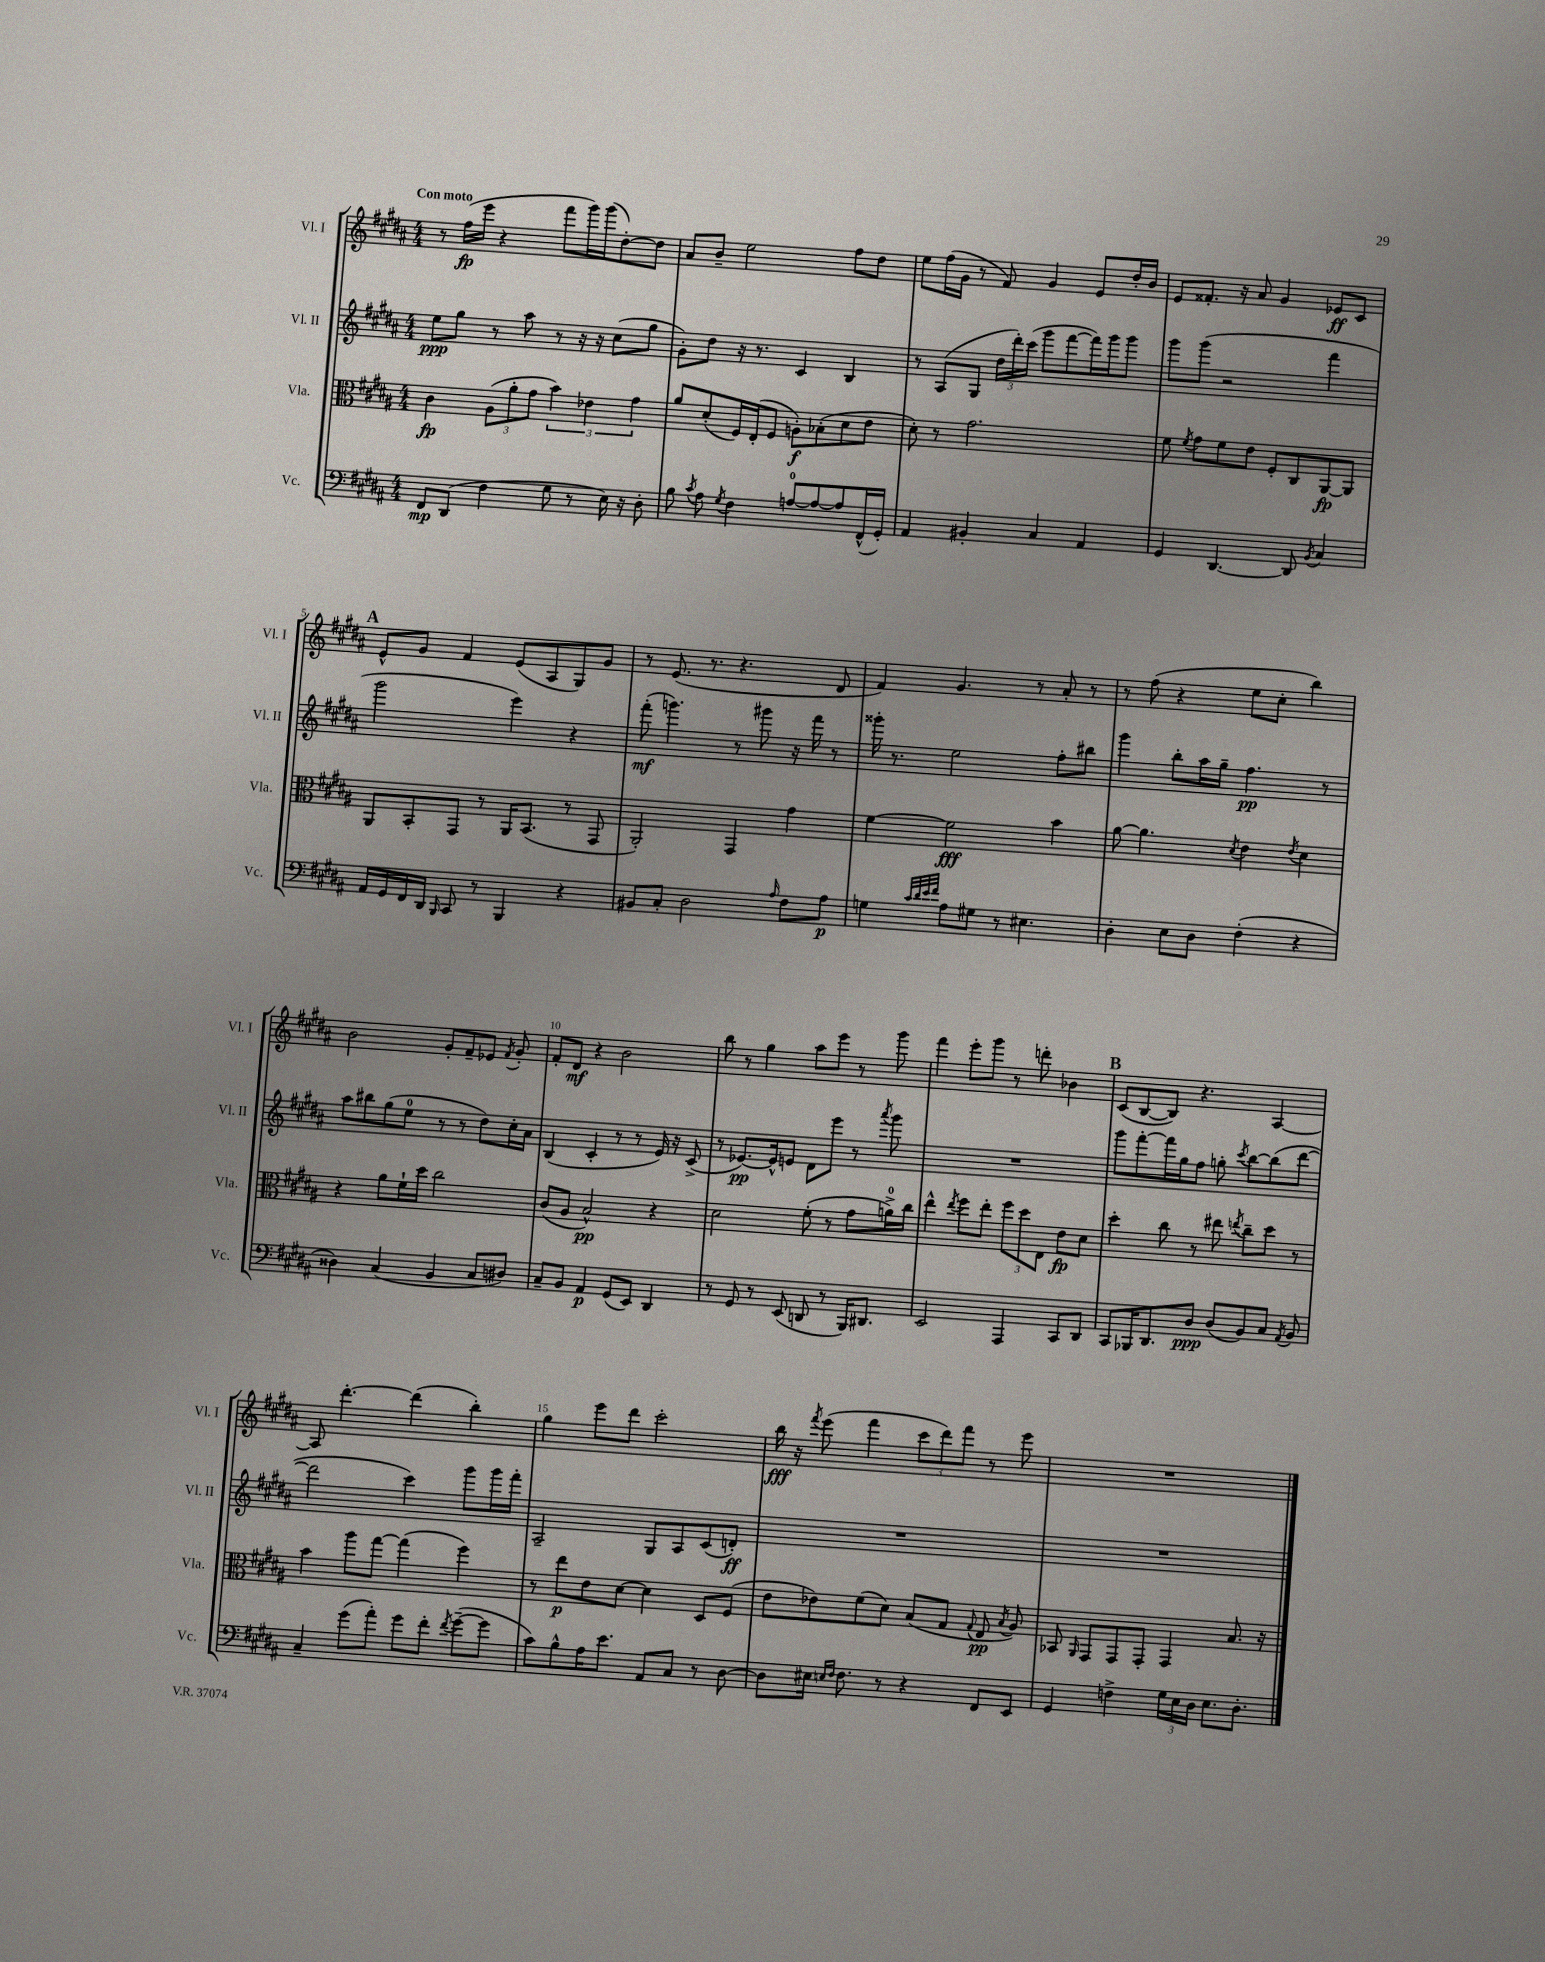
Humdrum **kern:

**kern	**dynam	**kern	**dynam	**kern	**dynam	**kern	**dynam
*part4	*part4	*part3	*part3	*part2	*part2	*part1	*part1
*staff4	*staff4	*staff3	*staff3	*staff2	*staff2	*staff1	*staff1
*I"Vc.	*	*I"Vla.	*	*I"Vl. II	*	*I"Vl. I	*
*I'Vc.	*	*I'Vla.	*	*I'Vl. II	*	*I'Vl. I	*
*clefF4	*	*clefC3	*	*clefG2	*	*clefG2	*
*k[f#c#g#d#a#]	*	*k[f#c#g#d#a#]	*	*k[f#c#g#d#a#]	*	*k[f#c#g#d#a#]	*
*M4/4	*	*M4/4	*	*M4/4	*	*M4/4	*
=1	=1	=1	=1	=1	=1	=1	=1
!	!	!	!	!	!	!LO:TX:a:B:t=Con moto	!
8FF#/L	mp	4c#\	fp	8ee\L	ppp	8r	.
(8DD#/J	.	.	.	8gg#\J	.	(16ff#\LL	fp
.	.	.	.	.	.	16eee\JJ	.
4F#\	.	(12A#\L	.	8r	.	4r	.
.	.	12a#'\	.	.	.	.	.
.	.	.	.	8aa#\	.	.	.
.	.	12g#\J	.	.	.	.	.
8G#\	.	6b\)	.	8r	.	8fff#\L	.
8r	.	.	.	16r	.	16ggg#\L)	.
.	.	6e-X\	.	.	.	.	.
.	.	.	.	16r	.	(16ggg#\J	.
16E\)	.	.	.	(8cc#\L	.	[8dd#'\)	.
16r	.	.	.	.	.	.	.
.	.	6g#\	.	.	.	.	.
8D#'\	.	.	.	8gg#\J	.	8dd#\J]	.
=2	=2	=2	=2	=2	=2	=2	=2
8B\	.	8a#/L	.	8g#'\L)	.	8a#/L	.
8qc#/	.	.	.	.	.	.	.
8A#\	.	(8d#'/	.	8dd#\J	.	8b~/J	.
8qG#/	.	.	.	.	.	.	.
4F#\	.	16F#/L)	.	16r	.	2ee\	.
.	.	(16E'/J	.	8.r	.	.	.
.	.	8F#/J	.	.	.	.	.
[8An/L	.	8An'\L)	f	4c#/	.	.	.
8A/_	.	(8B-X'\	.	.	.	.	.
8A/]	.	8d#\	.	4B/	.	8ff#\L	.
(16FF#^^/L	.	8e\J	.	.	.	8dd#\J	.
16GG#'/JJ)	.	.	.	.	.	.	.
=3	=3	=3	=3	=3	=3	=3	=3
4AA#/	.	8d#'\)	.	8r	.	8ee\L	.
.	.	8r	.	(8A#/L	.	(16ff#\L	.
.	.	.	.	.	.	16g#\JJ	.
4BB#X'/	.	2.g#\	.	8G#/J	.	8r	.
.	.	.	.	24dd#\LL	.	8f#/)	.
.	.	.	.	24ddd#'\)	.	.	.
.	.	.	.	(24ccc#\JJ	.	.	.
4C#/	.	.	.	8ggg#\L	.	4g#/	.
.	.	.	.	[8fff#\	.	.	.
4AA#/	.	.	.	16fff#\L])	.	8e/L	.
.	.	.	.	16ggg#\J	.	.	.
.	.	.	.	8ggg#\J	.	16dd#'/L	.
.	.	.	.	.	.	16b/JJ	.
=4	=4	=4	=4	=4	=4	=4	=4
4GG#/	.	8f#\	.	8ggg#\L	.	8e/L	.
.	.	8qf#/	.	.	.	.	.
.	.	8g#\L	.	(8ggg#\J	.	8.f##X'/J	.
[4.DD#/	.	8f#\	.	2r	.	.	.
.	.	.	.	.	.	16r	.
.	.	8e\J	.	.	.	8a#/	.
.	.	8F#'/L	.	.	.	4g#/	.
8DD#/]	.	8C#/	.	.	.	.	.
8qBB/	.	.	.	.	.	.	.
4C#/	.	[8AA#/	fp	4fff#\	.	8e-X/L	ff
.	.	8AA#/J]	.	.	.	8c#/J	.
!!LO:LB:g=z
!!LO:REH:place=s1:t=A
=5	=5	=5	=5	=5	=5	=5	=5
16AA#/LL	.	8AA#/L	.	2ggg#\	.	8e^^/L	.
16GG#/	.	.	.	.	.	.	.
16FF#/	.	8BB'/	.	.	.	8g#/J	.
16DD#/JJ	.	.	.	.	.	.	.
16qqBBB/	.	.	.	.	.	.	.
8CC#/	.	8GG#/J	.	.	.	4f#/	.
8r	.	8r	.	.	.	.	.
4BBB/	.	16AA#/KL	.	4eee\)	.	(8e/L	.
.	.	(8.BB/J	.	.	.	.	.
.	.	.	.	.	.	8A#/	.
4r	.	8r	.	4r	.	8G#/)	.
.	.	8GG#/	.	.	.	8g#/J	.
=6	=6	=6	=6	=6	=6	=6	=6
8BB#X/L	.	2AA#'/)	.	(8fff#'\	mf	8r	.
8C#'/J	.	.	.	4.gggn\)	.	(8.e/	.
2D#\	.	.	.	.	.	.	.
.	.	.	.	.	.	8.r	.
.	.	4GG#/	.	8r	.	4.r	.
.	.	.	.	8ggg#X\	.	.	.
16qqA#/	.	.	.	.	.	.	.
8F#\L	.	4g#\	.	16r	.	.	.
.	.	.	.	16fff#\	.	.	.
8A#\J	p	.	.	8r	.	8d#/	.
=7	=7	=7	=7	=7	=7	=7	=7
4Gn\	.	[4f#\	.	16ggg##X'\	.	4f#/)	.
.	.	.	.	8.r	.	.	.
32qqc#/LLL	.	.	.	.	.	.	.
32qqd#/	.	.	.	.	.	.	.
32qqe/	.	.	.	.	.	.	.
32qqf#/JJJ	.	.	.	.	.	.	.
8A#\L	.	2f#\]	fff	2ee\	.	4.g#/	.
8G#X\J	.	.	.	.	.	.	.
8r	.	.	.	.	.	.	.
4.E#X\	.	.	.	.	.	8r	.
.	.	4b\	.	8ff#'\L	.	8a#'/	.
.	.	.	.	8bb#X\J	.	8r	.
=8	=8	=8	=8	=8	=8	=8	=8
4D#'\	.	[8a#\	.	4ggg#\	.	8r	.
.	.	4.a#\]	.	.	.	(8ff#\	.
8E\L	.	.	.	8bb'\L	.	4r	.
8D#\J	.	.	.	16aa#\L	.	.	.
.	.	.	.	16gg#~\JJ	.	.	.
.	.	8qd#/	.	.	.	.	.
(4F#'\	.	4e\	.	4.ff#\	pp	8ee\L	.
.	.	.	.	.	.	8cc#'\J	.
.	.	8qe/	.	.	.	.	.
4r	.	4d#\	.	.	.	4bb\)	.
.	.	.	.	8r	.	.	.
!!LO:LB:g=z
=9	=9	=9	=9	=9	=9	=9	=9
4D##X\)	.	4r	.	8aa#\L	.	2b\	.
.	.	.	.	8bb#X\	.	.	.
(4C#/	.	8a#\L	.	(8gg#\	.	.	.
.	.	16f#`\L	.	8ee\J	.	.	.
.	.	16dd#\JJ	.	.	.	.	.
4BB/	.	2cc#\	.	8r	.	8g#'/L	.
.	.	.	.	8r	.	8f#~/	.
8C#/L	.	.	.	8dd#\L)	.	8e-X/J	.
.	.	.	.	.	.	8qf#/	.
8D#X/J)	.	.	.	16cc#'\L	.	8g#'/	.
.	.	.	.	16a#\JJ	.	.	.
=10	=10	=10	=10	=10	=10	=10	=10
8C#~/L	.	(8c#/L	.	(4B/	.	8f#'/L	.
8BB/J	.	8A#/J	.	.	.	8d#/J	mf
4AA#/	p	2B^^/)	pp	4c#'/	.	4r	.
(8GG#/L	.	.	.	8r	.	2b\	.
8EE/J)	.	.	.	8r	.	.	.
4DD#/	.	4r	.	16e/)	.	.	.
.	.	.	.	16r	.	.	.
.	.	.	.	(8c#^/	.	.	.
=11	=11	=11	=11	=11	=11	=11	=11
8r	.	2d#\	.	8r	.	8bb\	.
8GG#/	.	.	.	[8.e-X/L)	pp	8r	.
8r	.	.	.	.	.	4gg#\	.
.	.	.	.	16e-^^/k]	.	.	.
(8EE/	.	.	.	8en/J	.	.	.
8DDn/	.	(8f#'\	.	8d#\L	.	8aa#\L	.
8r	.	8r	.	8eee\J	.	8eee\J	.
16BBB/KL)	.	8g#\L	.	8r	.	8r	.
8.DD#X/J	.	.	.	.	.	.	.
.	.	.	.	8qaaa#/	.	.	.
.	.	16an^\L)	.	8ggg#\	.	8ggg#\	.
.	.	16cc#\JJ	.	.	.	.	.
=12	=12	=12	=12	=12	=12	=12	=12
2EE/	.	4ee^^\	.	1r	.	4fff#\	.
.	.	8qee/	.	.	.	.	.
.	.	8ff#\L	.	.	.	8eee'\L	.
.	.	8ee'\J	.	.	.	8ggg#\J	.
4AAA#/	.	12ff#\L	.	.	.	8r	.
.	.	12dd#\	.	.	.	.	.
.	.	.	.	.	.	8dddn'\	.
.	.	12E\J	.	.	.	.	.
8CC#/L	.	8e\L	fp	.	.	4b-X\	.
8DD#/J	.	8d#\J	.	.	.	.	.
!!LO:REH:place=s1:t=B
=13	=13	=13	=13	=13	=13	=13	=13
8CC#/L	.	4dd#'\	.	8ggg#\L	.	(8c#/L	.
16BBB-X/K	.	.	.	[8fff#'\	.	[8B/	.
8.DD#/	.	.	.	.	.	.	.
.	.	8cc#\	.	16fff#\L]	.	8B/J])	.
.	.	.	.	16gg#\J	.	.	.
8D#/J	ppp	8r	.	8ff#\J	.	4.r	.
(8D#/L	.	8ee#X\	.	8ggn'\	.	.	.
.	.	8qeen/	.	8qccc#/	.	.	.
8BB/)	.	8cc#~\L	.	[8bb\L	.	.	.
8C#/J	.	8dd#\J	.	(8bb\]	.	[4A#/	.
8qAA#/	.	.	.	.	.	.	.
8BB/	.	8r	.	[8ddd#\J	.	.	.
!!LO:LB:g=z
=14	=14	=14	=14	=14	=14	=14	=14
4C#~/	.	4b\	.	2ddd#\]	.	8A#/]	.
.	.	.	.	.	.	[4.ddd#'\	.
(8g#\L	.	8aa#\L	.	.	.	.	.
8a#'\J)	.	[8gg#\J	.	.	.	.	.
8g#\L	.	(4gg#\]	.	4ccc#\)	.	(4ddd#\]	.
8f#'\J	.	.	.	.	.	.	.
8qf#/	.	.	.	.	.	.	.
([8g#~\L	.	4ff#\)	.	8ggg#\L	.	4bb'\)	.
8g#\J]	.	.	.	16ggg#\L	.	.	.
.	.	.	.	16fff#'\JJ	.	.	.
=15	=15	=15	=15	=15	=15	=15	=15
8c#\L)	.	8r	.	2A#~/	.	4gg#\	.
8B^^\	.	8ee\L	p	.	.	.	.
16A#\K	.	8e\	.	.	.	8eee\L	.
8.e\J	.	.	.	.	.	.	.
.	.	[8d#\J	.	.	.	8ddd#\J	.
8AA#/L	.	4d#\]	.	8G#/L	.	2ccc#'\	.
8C#/J	.	.	.	8A#/	.	.	.
8r	.	8D#/L	.	(8c#/	.	.	.
[8D#\	.	(8F#/J	.	8dn'/J)	ff	.	.
=16	=16	=16	=16	=16	=16	=16	=16
8D#\L]	.	8e\L	.	1r	.	16bb\	fff
.	.	.	.	.	.	16r	.
.	.	.	.	.	.	8qfff#/	.
16E#X\Jk	.	8e-X\)	.	.	.	(8eee\	.
16qqEn/LL	.	.	.	.	.	.	.
16qqF#/JJ	.	.	.	.	.	.	.
8.F#\	.	.	.	.	.	.	.
.	.	(8f#\	.	.	.	4fff#\	.
8r	.	8d#\J)	.	.	.	.	.
4r	.	(8B/L	.	.	.	12ccc#\L	.
.	.	.	.	.	.	12ddd#\)	.
.	.	8G#/J	.	.	.	.	.
.	.	.	.	.	.	12fff#\J	.
.	.	8qqG#/	.	.	.	.	.
8FF#/L	.	8E/	pp	.	.	8r	.
.	.	8qB/	.	.	.	.	.
8EE/J	.	8A#/)	.	.	.	8eee\	.
=17	=17	=17	=17	=17	=17	=17	=17
4GG#/	.	8BB-X/	.	1r	.	1r	.
.	.	16qqAA#/	.	.	.	.	.
.	.	8GG#/L	.	.	.	.	.
4Fn^\	.	8GG#/	.	.	.	.	.
.	.	8GG#'/J	.	.	.	.	.
24G#\LL	.	4GG#/	.	.	.	.	.
24E\	.	.	.	.	.	.	.
24D#\JJ	.	.	.	.	.	.	.
8.E\L	.	.	.	.	.	.	.
.	.	8.B/	.	.	.	.	.
8.D#'\J	.	.	.	.	.	.	.
.	.	16r	.	.	.	.	.
==	==	==	==	==	==	==	==
*-	*-	*-	*-	*-	*-	*-	*-
